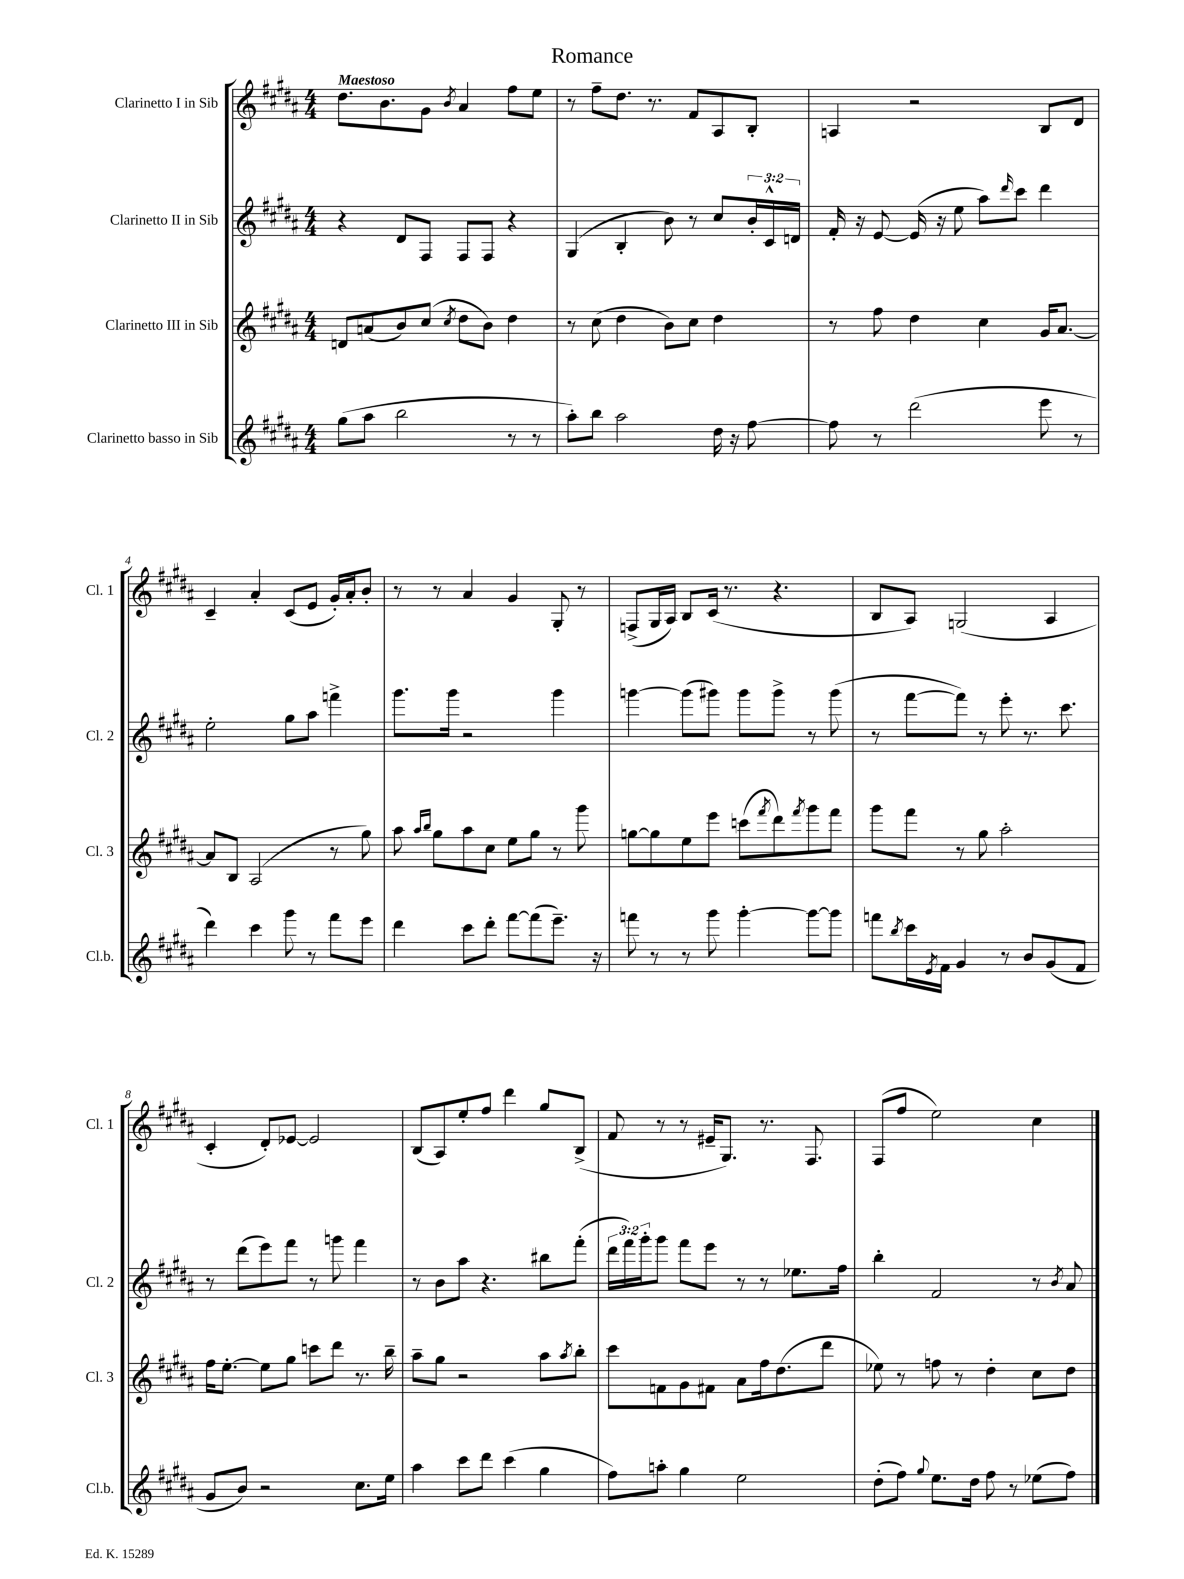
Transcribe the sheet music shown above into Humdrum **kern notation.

**kern	**kern	**kern	**kern
*staff4	*staff3	*staff2	*staff1
*clefG2	*clefG2	*clefG2	*clefG2
*k[f#c#g#d#a#]	*k[f#c#g#d#a#]	*k[f#c#g#d#a#]	*k[f#c#g#d#a#]
*M4/4	*M4/4	*M4/4	*M4/4
(8gg#\L	8d/L	4r	8.dd#\L
8aa#\J	(8a/	.	.
.	.	.	8.b\
2bb\	8b/)	8d#/L	.
.	(8cc#/J	8F#/J	8g#\J
.	8qcc#/	.	8qb/
.	8dd#\L	8F#/L	4a#/
.	8b\J)	8F#/J	.
8r	4dd#\	4r	8ff#\L
8r	.	.	8ee\J
=	=	=	=
8aa#'\L)	8r	(4G#/	8r
8bb\J	(8cc#\	.	8ff#~\L
2aa#\	4dd#\	4B'/	8.dd#\J
.	.	.	8.r
.	8b\L)	8b\)	.
.	8cc#\J	8r	8f#/L
16dd#\	4dd#\	8cc#/L	8A#/
16r	.	.	.
[8ff#\	.	24b'/L	8B'/J
.	.	24c#^^/	.
.	.	24d/JJ	.
=	=	=	=
8ff#\]	8r	16f#'/	4A/
.	.	16r	.
8r	8ff#\	[8e/	.
(2ddd#\	4dd#\	(16e/]	2r
.	.	16r	.
.	.	8ee\	.
.	4cc#\	8aa#\L)	.
.	.	16qqddd#/	.
.	.	8ccc#\J	.
8eee\	16g#/LK	4ddd#\	8B/L
.	[8.a#/J	.	.
8r	.	.	8d#/J
=	=	=	=
4ddd#\)	8a#/]L	2ee'\	4c#~/
.	8B/J	.	.
4ccc#\	(2A#/	.	4a#'/
8ggg#\	.	8gg#\L	(8c#/L
8r	.	8aa#\J	8e/J
8fff#\L	8r	4fff^\	16g#'/LL)
.	.	.	16a#'/J
8eee\J	8gg#\)	.	8b'/J
=	=	=	=
4ddd#\	8aa#\	8.ggg#\L	8r
.	16qqaa#/LL	.	.
.	16qqbb/JJ	.	.
.	8gg#\L	.	8r
.	.	16ggg#\Jk	.
8ccc#\L	8aa#\	2r	4a#/
8ddd#'\J	8cc#\J	.	.
[8fff#\L	8ee\L	.	4g#/
(8fff#\]	8gg#\J	.	.
8.eee~\J)	8r	4ggg#\	8G#'/
.	8ggg#\	.	8r
16r	.	.	.
=	=	=	=
8fff\	[8gg\L	[4ggg\	(8F^/L
8r	8gg\]	.	16G#/L
.	.	.	16A#/JJ)
8r	8ee\	(8ggg\]L	8B/L
8ggg#\	8eee\J	8ggg#\J)	(16c#/Jk
.	.	.	8.r
[4ggg#'\	(8ccc\L	8ggg#\L	.
.	8qfff#/	.	.
.	8ddd#\)	8ggg#^\J	4.r
.	8qfff#/	.	.
8ggg#\_L	8ggg#\	8r	.
8ggg#\]J	8fff#\J	(8ggg#\	.
=	=	=	=
8fff\L	8ggg#\L	8r	8B/L
8qbb/	.	.	.
16ccc#\L	8fff#\J	[8fff#\L	8A#/J)
8qe/	.	.	.
16f#\JJ	.	.	.
4g#/	8r	8fff#\]J)	(2G/
.	8gg#\	8r	.
8r	2aa#'\	8eee'\	.
8b/L	.	8.r	.
(8g#/	.	.	4A#/
.	.	8.ccc#\	.
8f#/J	.	.	.
=	=	=	=
8g#/L	16ff#\LK	8r	4c#'/
.	[8.ee'\J	.	.
8b/J)	.	(8ddd#\L	.
2r	8ee\]L	8eee\)	8d#'/L)
.	8gg#\J	8fff#\J	[8e-/J
.	8ccc\L	8r	2e-/]
.	8ddd#\J	8ggg\	.
8.cc#\L	8.r	4fff#\	.
16ee\Jk	16bb~\	.	.
=	=	=	=
4aa#\	8aa#~\L	8r	(8B/L
.	8gg#\J	8b\L	8A#/)
8ccc#\L	2r	8aa#\J	8ee'/
8ddd#\J	.	4.r	8ff#/J
(4ccc#\	.	.	4ddd#\
4gg#\	8aa#\L	8bb#\L	8gg#/L
.	8qaa#/	.	.
.	8bb'\J	(8fff#'\J	(8B^/J
=	=	=	=
8ff#\L)	8ccc#\L	24ddd#\LL	8f#/
.	.	24fff#\)	.
.	.	24ggg#'\J	.
8aa'\J	8f\	8ggg#\J	8r
4gg#\	8g#\	8fff#\L	8r
.	8f#\J	8eee\J	16e#~/LK
.	.	.	8.G#/J)
2ee\	8a#\L	8r	.
.	16ff#\k	8r	8.r
.	(8.dd#\	.	.
.	.	8.ee-\L	.
.	.	.	8.F#/
.	8ddd#\J	.	.
.	.	16ff#\Jk	.
=	=	=	=
(8dd#'\L	8ee-\)	4bb'\	(8F#/L
8ff#\J)	8r	.	8ff#/J
8qqgg#/	.	.	.
8.ee\L	8ff\	2f#/	2ee\)
.	8r	.	.
16dd#\Jk	.	.	.
8ff#\	4dd#'\	.	.
8r	.	.	.
(8ee-\L	8cc#\L	8r	4cc#\
.	.	8qb/	.
8ff#\J)	8dd#\J	8a#/	.
==	==	==	==
*-	*-	*-	*-
